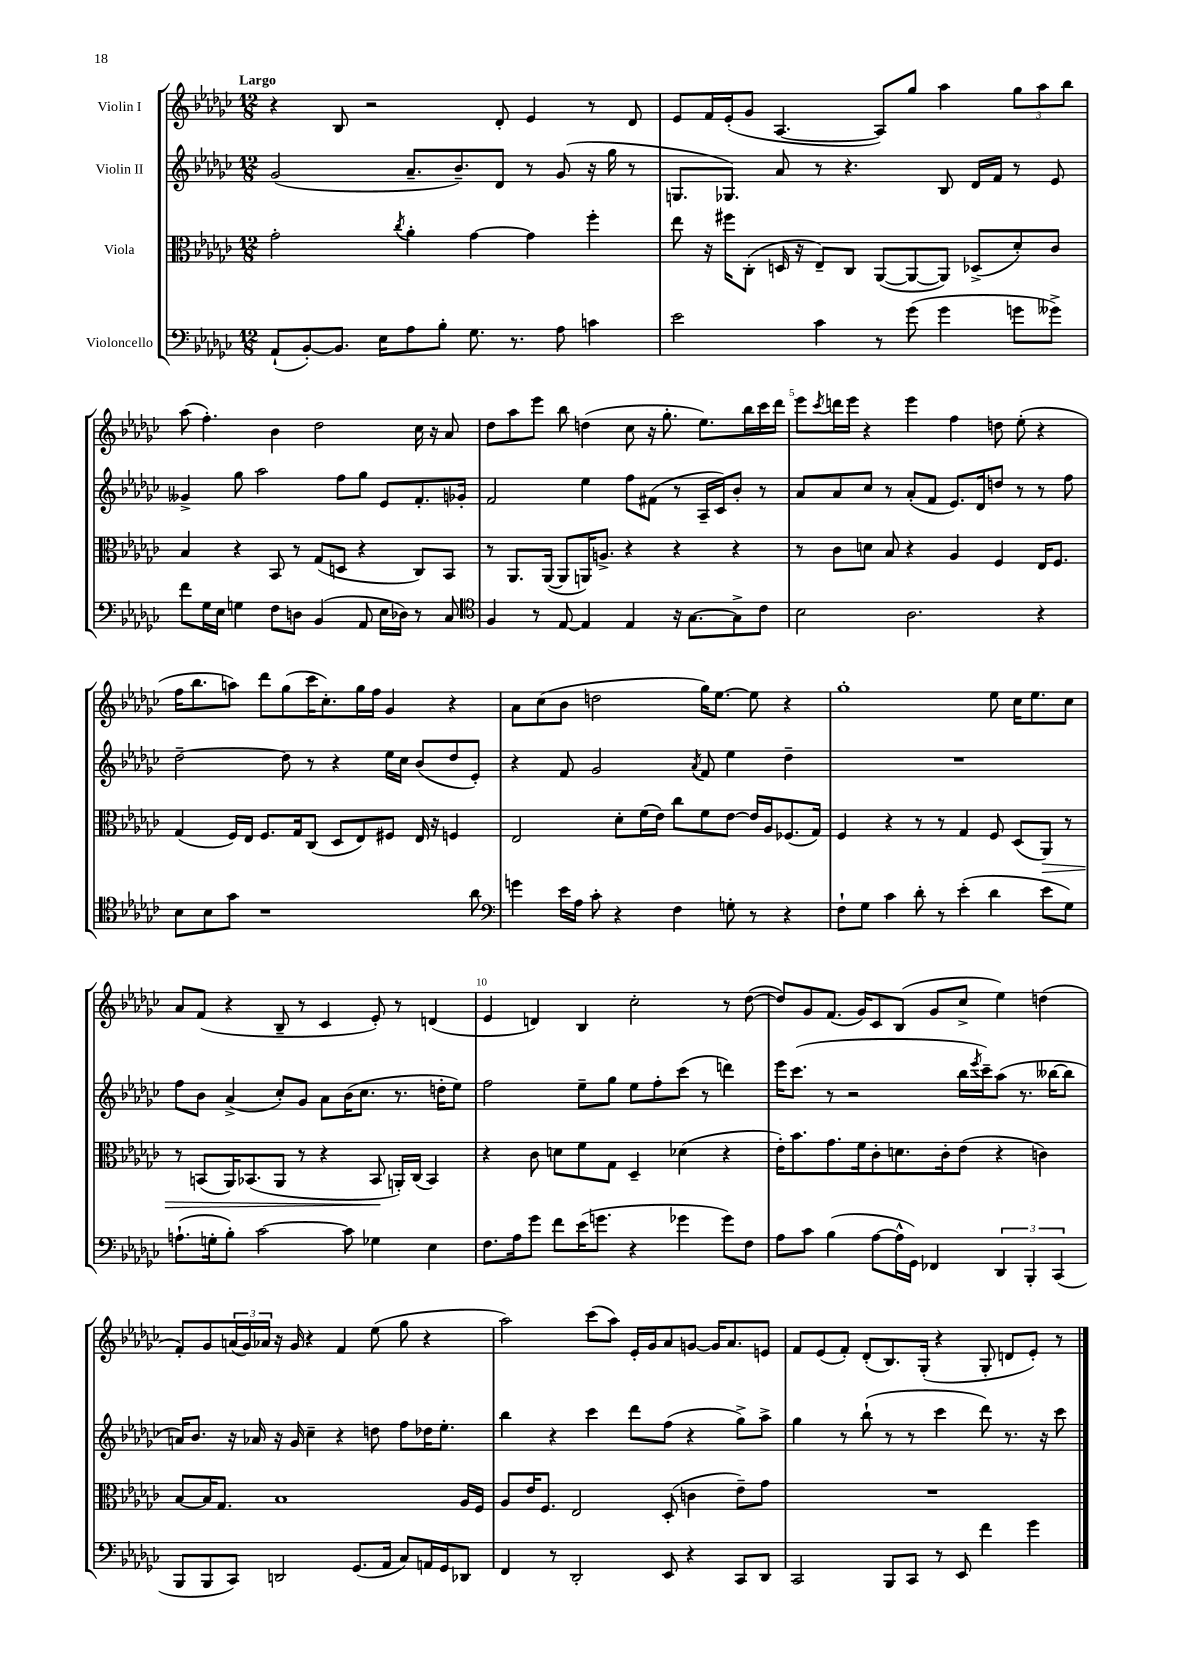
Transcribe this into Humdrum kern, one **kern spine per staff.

**kern	**kern	**dynam	**kern	**kern
*part4	*part3	*part3	*part2	*part1
*staff4	*staff3	*staff3	*staff2	*staff1
*I"Violoncello	*I"Viola	*	*I"Violin II	*I"Violin I
*clefF4	*clefC3	*	*clefG2	*clefG2
*k[b-e-a-d-g-c-]	*k[b-e-a-d-g-c-]	*	*k[b-e-a-d-g-c-]	*k[b-e-a-d-g-c-]
*M12/8	*M12/8	*	*M12/8	*M12/8
=1	=1	=1	=1	=1
!	!	!	!	!LO:TX:a:B:t=Largo
(8AA-`/L	2g-'\	.	(2g-/	4r
[8BB-'/)	.	.	.	.
8.BB-/J]	.	.	.	8B-/
.	.	.	.	2r
16E-\KL	.	.	.	.
.	8qcc-/	.	.	.
8A-\	4a-'\	.	8.a-~/L	.
8B-'\J	.	.	.	.
.	.	.	8.b-~/)	.
8.G-\	[4g-\	.	.	.
.	.	.	8d-/J	8d-'/
8.r	.	.	.	.
.	4g-\]	.	8r	4e-/
8A-\	.	.	(8g-/	.
4cn\	4ff'\	.	16r	8r
.	.	.	16gg-\	.
.	.	.	8r	8d-/
=2	=2	=2	=2	=2
2e-\	8ee-\	.	8.Gn/L	8e-/L
.	16r	.	.	16f/L
.	16ff#X\KL	.	8.G-X/J)	(16e-'/J
.	(8C-'\J	.	.	8g-/J
.	16Dn/	.	8a-/	[4.A-/
.	16r	.	.	.
4c-\	8E-~/L)	.	8r	.
.	8C-/J	.	4.r	.
8r	([8AA-/L	.	.	8A-/L])
(8g-\	8AA-/_	.	.	8gg-/J
4g-\	8AA-/J])	.	8B-/	4aa-\
.	(8D-X^/L	.	16d-/LL	.
.	.	.	16f/JJ	.
8gn\L	8d-'/)	.	8r	12gg-\L
.	.	.	.	12aa-\
8g--X^\J)	8c-/J	.	8e-/	.
.	.	.	.	12bb-\J
!!LO:LB:g=z
=3	=3	=3	=3	=3
8f\L	4B-/	.	4g--X^/	(8aa-\
16G-\L	.	.	.	4.ff'\)
16E-\JJ	.	.	.	.
4Gn\	4r	.	8gg-\	.
.	.	.	2aa-\	.
8F\L	8BB-/	.	.	4b-\
8Dn\J	8r	.	.	.
(4BB-/	(8G-/L	.	.	2dd-\
.	8Dn/J	.	8ff\L	.
8AA-/	4r	.	8gg-\J	.
16E-\LL	.	.	8e-/L	.
16D-X\JJ)	.	.	.	.
8r	8C-/L)	.	8.f'/	16cc-\
.	.	.	.	16r
8C-/	8BB-/J	.	.	8a-/
.	.	.	16g-X'/Jk	.
=4	=4	=4	=4	=4
*clefC4	*	*	*	*
4F/	8r	.	2f/	8dd-\L
.	8.AA-/L	.	.	8aa-\
8r	.	.	.	8eee-\J
.	([16AA-/Jk	.	.	.
[8E-/	8AA-/L]	.	.	8bb-\
4E-/]	16AAn/K)	.	4ee-\	(4ddn\
.	8.An^/J	.	.	.
4E-/	4r	.	8ff\L	8cc-\
.	.	.	(8f#X\J	16r
.	.	.	.	8.gg-'\
16r	4r	.	8r	.
[8.G-\L	.	.	.	.
.	.	.	16A-~/LL	8.ee-\L)
.	.	.	16c-/J)	.
8G-^\]	4r	.	8b-'/J	.
.	.	.	.	16bb-\L
8c-\J	.	.	8r	16ccc-\
.	.	.	.	16ddd-\JJ
=5	=5	=5	=5	=5
2B-\	8r	.	8a-/L	8eee-\L
.	.	.	.	8qccc-/
.	8c-\L	.	8a-/	16dddn\L
.	.	.	.	16eee-\JJ
.	8dn\J	.	8cc-/J	4r
.	8B-/	.	8r	.
2.A-\	4r	.	(8a-'/L	4eee-\
.	.	.	8f/J	.
.	4A-/	.	8.e-/L)	4ff\
.	.	.	16d-/k	.
.	4F/	.	8ddn/J	8ddn\
.	.	.	8r	(8ee-'\
4r	16E-/KL	.	8r	4r
.	8.F/J	.	.	.
.	.	.	8ff\	.
!!LO:LB:g=z
=6	=6	=6	=6	=6
8B-\L	(4G-/	.	[2dd-~\	16ff\KL
.	.	.	.	8.bb-\
8B-\	.	.	.	.
8g-\J	16F/LL)	.	.	8aan\J)
.	16E-/JJ	.	.	.
1r	8.F/L	.	.	8ddd-\L
.	.	.	8dd-\]	(8gg-\
.	16G-/k	.	.	.
.	(8C-/J	.	8r	16ccc-\K
.	.	.	.	8.cc-'\)
.	8D-/L	.	4r	.
.	8E-/)	.	.	16gg-\L
.	.	.	.	16ff\JJ
.	8F#X/J	.	16ee-\LL	4g-/
.	.	.	16cc-\JJ	.
.	16E-/	.	(8b-/L	.
.	16r	.	.	.
.	4Fn/	.	8dd-/	4r
8a-\	.	.	8e-'/J)	.
=7	=7	=7	=7	=7
*clefF4	*	*	*	*
4gn\	2E-/	.	4r	8a-\L
.	.	.	.	(8cc-\
16e-\LL	.	.	8f/	8b-\J
16A-\JJ	.	.	.	.
8c-'\	.	.	2g-/	2ddn\
4r	8d-'\L	.	.	.
.	(16f\L	.	.	.
.	16e-\JJ)	.	.	.
4F\	8cc-\L	.	.	.
.	.	.	8qa-/	.
.	8f\	.	8f/	16gg-\KL)
.	.	.	.	[8.ee-\J
8Gn'\	[8e-\J	.	4ee-\	.
8r	16e-/LL]	.	.	8ee-\]
.	16A-/J	.	.	.
4r	(8.F-X/	.	4dd-~\	4r
.	16G-/Jk)	.	.	.
=8	=8	=8	=8	=8
8F`\L	4F/	.	1.r	1gg-'
8G-\J	.	.	.	.
4c-\	4r	.	.	.
8d-'\	8r	.	.	.
8r	8r	.	.	.
(4e-'\	4G-/	.	.	.
4d-\	8F/	.	.	8ee-\
.	(8D-/L	.	.	16cc-\KL
.	.	.	.	8.ee-\
!	!	!LO:HP:b	!	!
8e-\L	8AA-/J)	>	.	.
8G-\J)	8r	.	.	8cc-\J
!!LO:LB:g=z
=9	=9	=9	=9	=9
(8.An`\L	8r	.	8ff\L	8a-/L
.	(8BBn/L	.	8b-\J	(8f/J
16Gn'\k	.	.	.	.
8B-'\J)	16AA-/K)	.	(4a-^/	4r
.	(8.BB-X/	.	.	.
[2c-\	.	.	.	.
.	8AA-/J	.	8cc-'/L)	8B-~/
.	8r	.	8g-/J	8r
.	4r	.	8a-\L	4c-/
8c-\]	.	.	(16b-\K	.
.	.	.	8.cc-\J	.
4G-X\	8BB-/	.	.	8e-'/)
.	16AAn'/LL)	]	8.r	8r
.	(16C-/JJ	.	.	.
4E-\	4BB-/)	.	.	(4dn/
.	.	.	16ddn'\KL	.
.	.	.	8ee-\J)	.
=10	=10	=10	=10	=10
8.F\L	4r	.	2ff\	4e-/
16A-\k	.	.	.	.
8g-\J	8c-\	.	.	4dn/)
8f\L	8dn\L	.	.	.
(16e-\K	8f\	.	8ee-~\L	4B-/
8.gn\J	.	.	.	.
.	8G-\J	.	8gg-\J	.
4r	4D-~/	.	8ee-\L	2cc-'\
.	.	.	8ff'\	.
4g-X\	(4d-X\	.	(8ccc-\J	.
.	.	.	8r	.
8g-\L)	4r	.	4dddn\)	8r
8F\J	.	.	.	([8dd-\
=11	=11	=11	=11	=11
8A-\L	16e-'\KL)	.	16eee-\KL	8dd-/L])
.	8.b-\	.	(8.ccc-\J	.
8c-\J	.	.	.	8g-/
(4B-\	8.g-\	.	8r	(8.f/J
.	.	.	2r	.
.	16f\k	.	.	16g-/KL)
[8A-\L	8c-'\	.	.	8c-/
16A-^^\L]	8.dn\	.	.	(8B-/J
16GG-\JJ)	.	.	.	.
4FF-X/	.	.	.	8g-/L
.	16c-'\k	.	.	.
.	(8e-\J	.	16bb-\LL	8cc-^/J
.	.	.	8qeee-/	.
.	.	.	16ccc-~\J)	.
6DD-/	4r	.	(8aa-\J	4ee-\)
.	.	.	8.r	.
6BBB-'/	.	.	.	.
.	4cn\)	.	.	(4ddn\
.	.	.	[16bb--X\KL	.
(6CC-/	.	.	.	.
.	.	.	8bb--\J]	.
!!LO:LB:g=z
=12	=12	=12	=12	=12
8BBB-/L	[8B-/L	.	16an/KL)	8f'/L)
.	.	.	8.b-/J	.
8BBB-/	16B-/K]	.	.	8g-/
.	8.G-/J	.	.	.
8CC-/J)	.	.	16r	(24an/L
.	.	.	.	24g-/)
.	.	.	16a-X/	.
.	.	.	.	24a-X/JJ
2DDn/	1B-	.	16r	16r
.	.	.	16g-/	16g-/
.	.	.	4cc-~\	4r
.	.	.	4r	4f/
(8.GG-/L	.	.	.	.
.	.	.	8ddn\	(8ee-\
16AA-/Jk	.	.	.	.
8C-/L)	.	.	8ff\L	8gg-\
16AAn/L	.	.	16dd-X\K	4r
16GG-/J	.	.	8.ee-'\J	.
8DD-X/J	16A-/LL	.	.	.
.	16F/JJ	.	.	.
=13	=13	=13	=13	=13
4FF/	8A-/L	.	4bb-\	2aa-\)
.	16e-/K	.	.	.
.	8.F/J	.	.	.
8r	.	.	4r	.
2DD-'/	2E-/	.	.	.
.	.	.	4ccc-\	(8ccc-\L
.	.	.	.	8aa-\J)
.	.	.	8ddd-\L	16e-'/LL
.	.	.	.	16g-/J
8EE-/	(8D-'/	.	(8ff\J	8a-/
4r	4cn\	.	4r	[8gn/J
.	.	.	.	16g/KL]
.	.	.	.	8.a-/
8CC-/L	8e-~\L)	.	8gg-^\L)	.
8DD-/J	8g-\J	.	8aa-^\J	8en/J
=14	=14	=14	=14	=14
2CC-/	1.r	.	4gg-\	8f/L
.	.	.	.	(8e-/
.	.	.	8r	8f'/J)
.	.	.	(8bb-`\	(8d-'/L
8BBB-/L	.	.	8r	8.B-/)
8CC-/J	.	.	8r	.
.	.	.	.	(16G-'/Jk
8r	.	.	4ccc-\	4r
8EE-/	.	.	.	.
4f\	.	.	8ddd-\)	8G-'/
.	.	.	8.r	8dn/L
4g-\	.	.	.	8e-'/J)
.	.	.	16r	.
.	.	.	8ccc-\	8r
==	==	==	==	==
*-	*-	*-	*-	*-
